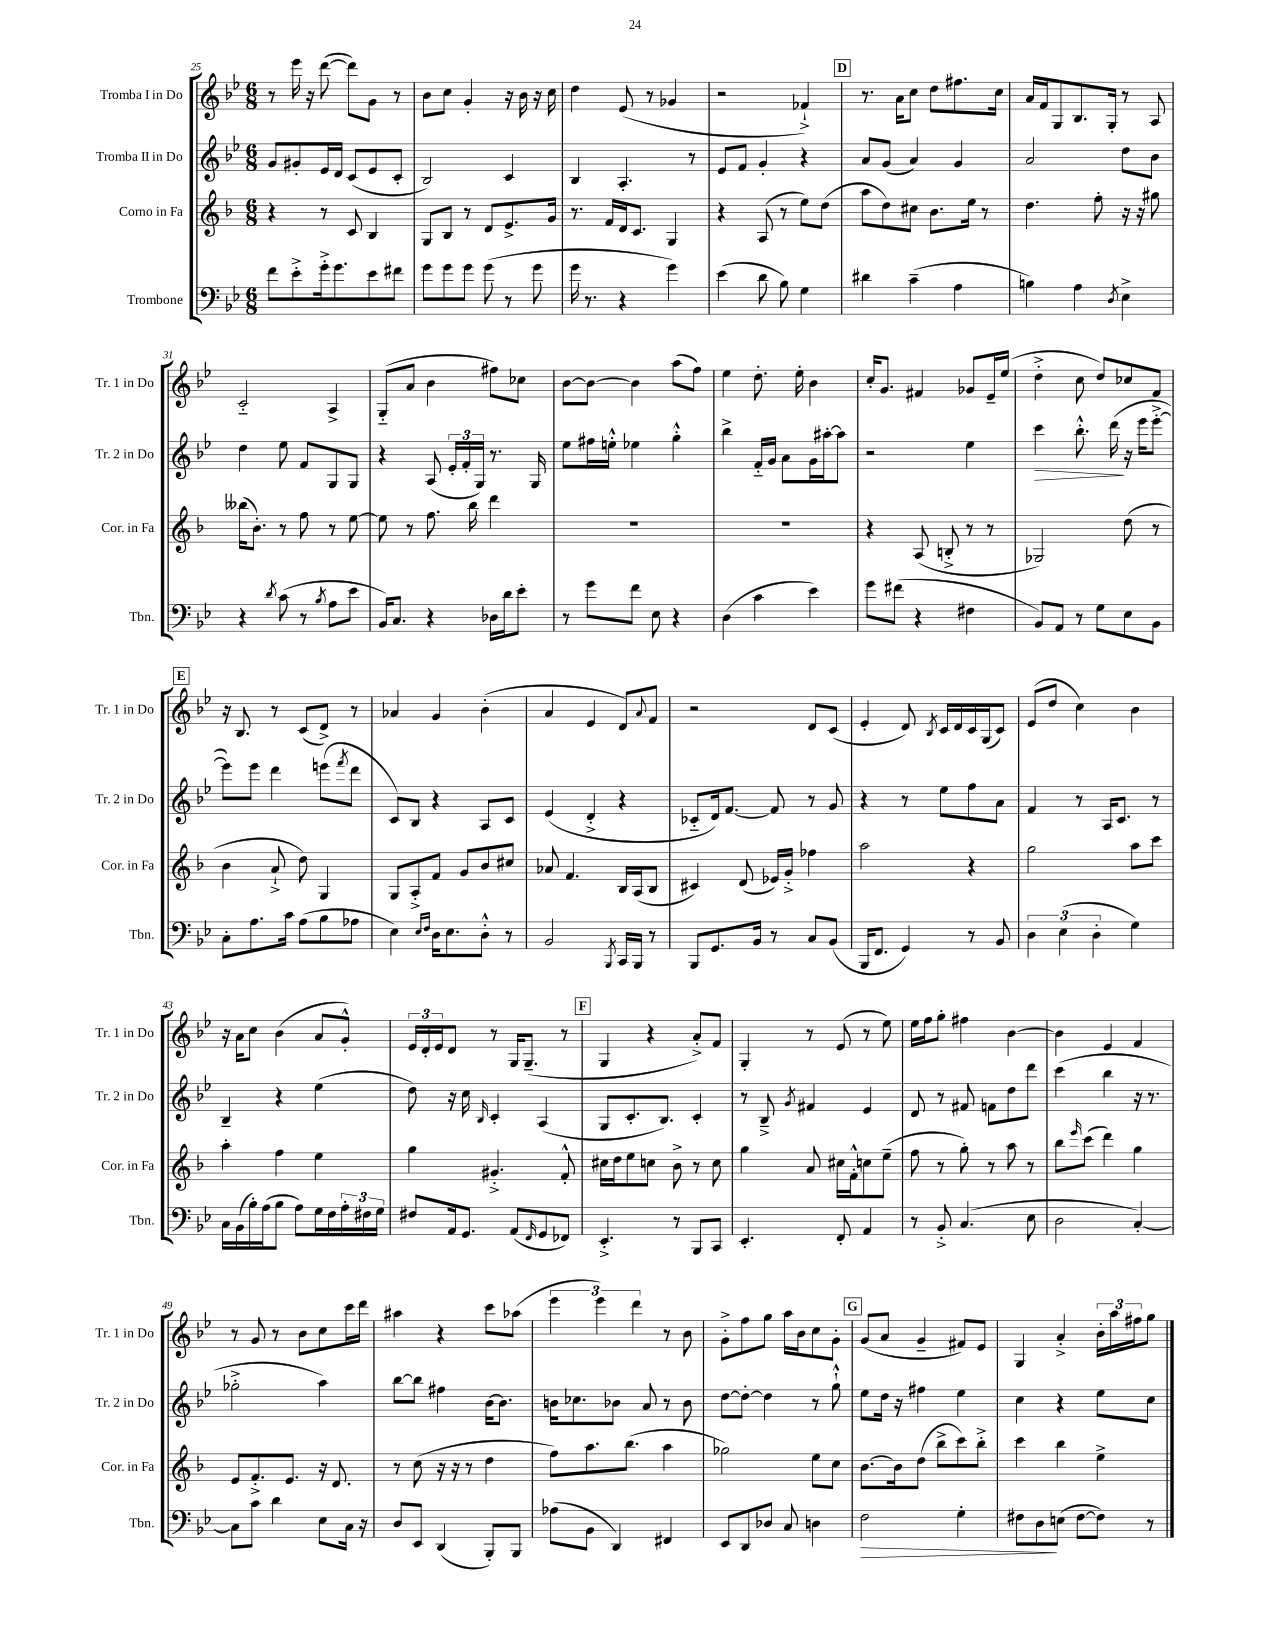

**kern	**kern	**kern	**kern
*staff4	*staff3	*staff2	*staff1
*clefF4	*clefG2	*clefG2	*clefG2
*k[b-e-]	*k[b-]	*k[b-e-]	*k[b-e-]
*M6/8	*M6/8	*M6/8	*M6/8
8f\L	4r	8g/L	8r
8e-'^\	.	8g#'/	16eee-\
.	.	.	16r
16g'^\k	8r	16e-/L	([8ddd\
8.g\	.	16d/JJ	.
.	8c/	(8c/L	8ddd\]L)
8e-\	4B-/	8e-/	8g\J
8f#\J	.	8c'/J	8r
=	=	=	=
8g\L	8G/L	2B-/)	8b-\L
8g\	8B-/J	.	8cc\J
8g\J	8r	.	4g'/
(8g\	8d/L	.	.
8r	8.e^/	4c/	16r
.	.	.	16b-\
8g\	.	.	16r
.	16g/Jk	.	16cc\
=	=	=	=
16g\	8.r	4B-/	4dd\
8.r	.	.	.
.	16f/LL	.	.
4r	16d/J	4.A'/	(8e-/
.	8.c/J	.	.
.	.	.	8r
4g\)	4G/	.	4g-/
.	.	8r	.
=	=	=	=
(4e-\	4r	8e-/L	2r
.	.	8f/J	.
8d\	(8A/	4g'/	.
8B-\)	8r	.	.
4G\	8ee\L)	4r	4f-`^/)
.	(8dd\J	.	.
=	=	=	=
4d#\	8aa\L	8a/L	8.r
.	8dd\)	(8g/J	.
.	.	.	16a\LK
(4c~\	8cc#\J	4a/)	8cc\J
.	8.b-\L	.	8dd\L
4A\	.	4g/	8.ff#\
.	16ee\Jk	.	.
.	8r	.	.
.	.	.	16cc\Jk
=	=	=	=
4B\)	4.dd\	2a/	16a/LL
.	.	.	16f/J
.	.	.	8G/
4A\	.	.	8.B-/
.	8ff'\	.	.
.	.	.	16G'/Jk
8qD/	.	.	.
4E-^\	16r	8dd\L	8r
.	16r	.	.
.	8gg#\	8b-\J	8A/
=	=	=	=
4r	(16bb--\LK	4dd\	2c'~/
.	8.b-'\J)	.	.
8qd/	.	.	.
(8c\	8r	8ee-\	.
8r	8ff\	8f/L	.
8qB-/	.	.	.
8A\L	8r	8G/	4A^/
8e-\J	[8ee\	8G/J	.
=	=	=	=
16BB-/LK)	8ee\]	4r	(8G'~/L
8.C/J	.	.	.
.	8r	.	8a/J
4r	8.ff\	(8A/	4b-\
.	.	24e-'/LL	.
.	.	24f'/	.
.	16bb-\	.	.
.	.	24G/JJ)	.
16D-\LL	4ddd\	8.r	8ff#\L)
16d\J	.	.	.
8e-'\J	.	.	8cc-\J
.	.	16G/	.
=	=	=	=
8r	2.r	8ee-\L	[8b-\L
8g\L	.	16ff#\L	8b-\_J
.	.	16ee'^^\JJ	.
8f\J	.	4ee-\	4b-\]
8E-\	.	.	.
4r	.	4gg'^^\	(8aa\L
.	.	.	8ff\J)
=	=	=	=
(4D\	2.r	4bb-^\	4ee-\
4c\	.	16f'~/LL	8.dd'\
.	.	16g/JJ	.
.	.	8a\L	.
.	.	.	16ee-'\
4e-\)	.	16g\L	4b-\
.	.	[16aa#'\J	.
.	.	8aa#\]J	.
=	=	=	=
8g\L	4r	2r	16cc'/LK
.	.	.	8.g/J
(8f#\J	.	.	.
4r	(8A/	.	4f#/
.	8B'^/	.	.
4F#\	8r	4ee-\	8g-/L
.	8r	.	16e-~/L
.	.	.	(16ee-/JJ
=	=	=	=
8BB-/L)	2G-/)	4ccc\	4dd'^\
8AA/J	.	.	.
8r	.	8.bb-'^^\	8cc\
8G\L	.	.	8dd/L)
.	.	(16ddd\	.
8E-\	(8dd\	16r	8cc-/
.	.	16eee-\LK	.
8BB-\J	8r	[8eee-'^\J	8f/J
=	=	=	=
8C'\L	4b-\	8eee-\]L)	16r
.	.	.	8.B-/
8.A\	.	8eee-\J	.
.	8a`^/	4ddd\	8r
16c\Jk	.	.	.
(8A\L	8dd\)	.	(8c/L
8B-\	4G/	(8eee\L	8d^/J)
.	.	8qfff/	.
8A-\J	.	8ddd\J	8r
=	=	=	=
4E-\)	8G/L	8c/L)	4a-/
.	8A'^/	8B-/J	.
16qqE-/LL	.	.	.
16qqF/JJ	.	.	.
16D\LK	8f/J	4r	4g/
8.E-\	.	.	.
.	8g/L	.	.
8D'^^\J	8b-/	8A/L	(4b-'\
8r	8cc#/J	8c/J	.
=	=	=	=
2BB-/	8a-/	(4e-/	4a/
.	4.f/	.	.
.	.	4d'^/	4e-/
8qBBB-/	.	.	.
16CC/LL	16B-/LL	4r	8d/L)
16BBB-/JJ	(16A/J	.	.
.	.	.	8qqa/
8r	8B-/J	.	8f/J
=	=	=	=
8BBB-/L	4c#/)	8c-'~/L	2r
8.GG/	.	16d/k)	.
.	.	[8.f/J	.
.	(8d/	.	.
16BB-/Jk	.	.	.
8r	16e-/LL)	8f/]	.
.	16g'^/JJ	.	.
8C/L	4ff-\	8r	8d/L
(8BB-/J	.	8g/	(8c/J
=	=	=	=
16BBB-/LK	2aa\	4r	4e-'/
8.FF/J	.	.	.
4GG/)	.	8r	8d/)
.	.	.	8qB-/
.	.	8ee-\L	16c/LL
.	.	.	16d/
8r	4r	8ff\	16c/
.	.	.	(16G/J
8BB-/	.	8a\J	8c/J)
=	=	=	=
6D\	2gg\	4f/	(8e-/L
.	.	.	8dd/J
(6E-\	.	.	.
.	.	8r	4cc\)
6D'\	.	.	.
.	.	16A/LK	.
.	.	8.c/J	.
4G\)	8aa\L	.	4b-\
.	8ccc\J	8r	.
=	=	=	=
16C\LL	4aa'\	4B-~/	16r
(16BB-\	.	.	16a\LK
16B-'\)	.	.	8cc\J
(16A\J	.	.	.
8B-\J	4ff\	4r	(4b-\
8A\L)	.	.	.
16G\L	4ee\	(4ee-\	8a/L
16F\	.	.	.
24A'\	.	.	8g'^^/J)
24F#\	.	.	.
24G\JJ	.	.	.
=	=	=	=
8F#/L	4gg\	8dd\)	24e-/LL
.	.	.	24d'/
.	.	.	24e-/J
16AA/k	.	16r	8d/J
8.GG/J	.	16cc\	.
.	.	16qqB-/	.
.	4.g#'^/	4c'/	8r
(8AA/L	.	.	16G/LK
.	.	.	(8.G~/J
16qqFF/	.	.	.
8GG/	.	(4A/	.
8FF-/J)	8f'^^/	.	8r
=	=	=	=
4.EE-'^/	16cc#\LL	8G/L	4G/
.	16dd\J	.	.
.	8ee\	8.c'/	.
.	8cc\J	.	4r
.	.	8.B-/J)	.
8r	8b-^\	.	.
8BBB-/L	8r	4c'/	8a'^/L)
8CC/J	8cc\	.	8f/J
=	=	=	=
4.EE-'/	4gg\	8r	4G'/
.	.	8B-~^/	.
.	.	8qg/	.
.	8a/	4f#/	8r
8FF'/	16cc#\LL	.	(8e-/
.	16f'^^\J	.	.
4AA/	8cc\	4e-/	8r
.	(8ee~\J	.	8ee-\)
=	=	=	=
8r	8ff\	8d/	16ee-\LL
.	.	.	16ff\J
8BB-'^/	8r	8r	8gg'\J
(4.C/	8gg'\)	8f#/	4ff#\
.	8r	8f\L	.
.	8aa\	8dd\	[4b-\
8E-\	8r	8ddd\J	.
=	=	=	=
2D\	8bb-\L	(4ccc\	4b-\]
.	16qqeee/	.	.
.	(8ccc\J	.	.
.	4ddd\)	4bb-\	4e-/
[4C'/)	4gg\	16r	4f/
.	.	8.r	.
=	=	=	=
8C\]L	8e/L	2gg-'^\	8r
8c\J	8.f'^/	.	8g/
4d\	.	.	8r
.	8.e/J	.	.
.	.	.	8b-\L
8E-\L	16r	4aa\)	8cc\
.	8.d/	.	.
16C\Jk	.	.	16ccc\L
16r	.	.	16ddd\JJ
=	=	=	=
8D/L	8r	[8bb-\L	4aa#\
8EE-/J	(8cc\	8bb-\]J	.
(4DD/	16r	4ff#\	4r
.	16r	.	.
.	8r	.	.
8BBB-'/L)	4dd\	[16b-\LK	8ccc\L
.	.	8.b-\]J	.
8BBB-/J	.	.	(8aa-\J
=	=	=	=
(8A-\L	8ff\L)	16b\LK	6eee-\
.	.	8.cc-\	.
8BB-\J	8.aa\	.	.
.	.	.	6eee-\)
4DD/)	.	8b-\J	.
.	(8.bb-\J	.	.
.	.	.	6ddd\
.	.	8a/	.
4FF#/	4aa\	8r	8r
.	.	8b-\	8b-\
=	=	=	=
8EE-/L	2gg-\)	[8dd\L	8g'^\L
8DD/	.	8dd'\_J	8ff\
8D-/J	.	4dd\]	8gg\J
8C/	.	.	16aa\LL
.	.	.	16b-\J
4D\	8ee\L	8r	8cc\
.	8cc\J	8gg`^^\	8g'\J
=	=	=	=
2F\	[8.b-\L	8ee-\L	(8g/L
.	.	16dd\Jk	8a/J
.	16b-\]k	16r	.
.	(8dd\J	4ff#\	4g~/
.	8bb-^\L	.	.
4G'\	8ccc\)	4ee-\	8f#/L)
.	8bb-'^\J	.	8e-/J
=	=	=	=
8F#\L	4ccc\	4cc\	4G/
8D\	.	.	.
(8E\J	4bb-\	4r	4a'^/
[8F#\L	.	.	.
8F#\]J)	4ee^\	8ee-\L	24b-'\LL
.	.	.	24aa\
.	.	.	24ff#\J
8r	.	8cc\J	8gg\J
==	==	==	==
*-	*-	*-	*-
